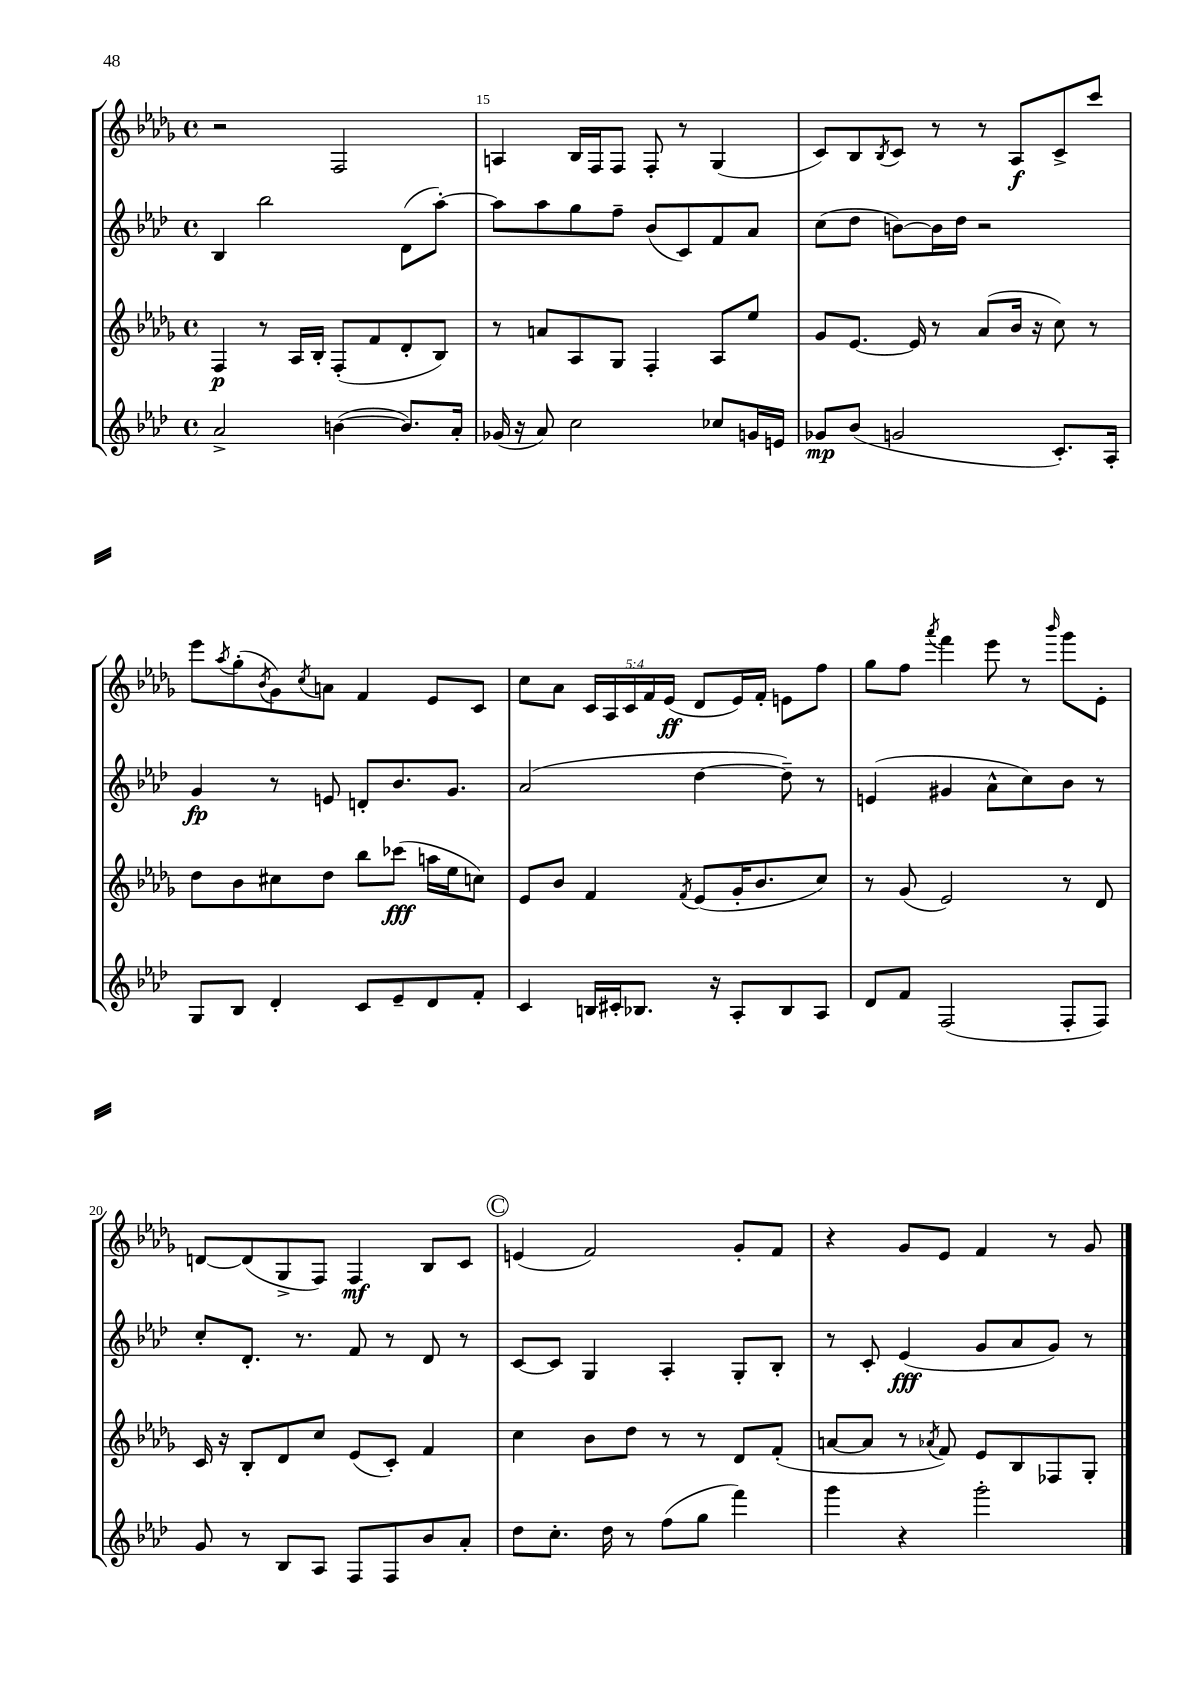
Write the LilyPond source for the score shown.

<<
\new StaffGroup <<
\new Staff = "s0" {
    \clef treble \key des \major \defaultTimeSignature \time 4/4 \override Staff.TupletNumber.text = #tuplet-number::calc-fraction-text
    r2 f2 |
    a4 bes16 f16 f8 f8-. r8 ges4( |
    c'8) bes8 \acciaccatura { bes8 } c'8 r8 r8 aes8\f c'8-> c'''8 |
    ees'''8 \acciaccatura { aes''8 } ges''8-.( \acciaccatura { bes'8 } ges'8) \acciaccatura { c''8 } a'8 f'4 ees'8 c'8 |
    c''8 aes'8 \tuplet 5/4 { c'16 aes16 c'16 f'16 ees'16\ff( } des'8 ees'16) f'16-. e'8 f''8 |
    ges''8 f''8 \acciaccatura { aes'''8 } f'''4 ees'''8 r8 \grace { bes'''16 } ges'''8 ees'8-. |
    d'8~ d'8( ges8-> f8) f4\mf bes8 c'8 |
    \mark \markup { \circle "C" } e'4( f'2) ges'8-. f'8 |
    r4 ges'8 ees'8 f'4 r8 ges'8 \bar "|." |
}
\new Staff = "s1" {
    \clef treble \key aes \major \defaultTimeSignature \time 4/4
    bes4 bes''2 des'8( aes''8~-.) |
    aes''8 aes''8 g''8 f''8-- bes'8( c'8) f'8 aes'8 |
    c''8( des''8 b'8~) b'16 des''16 r2 |
    g'4\fp r8 e'8 d'8-. bes'8. g'8. |
    aes'2( des''4~ des''8--) r8 |
    e'4( gis'4 aes'8-^ c''8) bes'8 r8 |
    c''8-. des'8.-. r8. f'8 r8 des'8 r8 |
    \mark \markup { \circle "C" } c'8~ c'8 g4 aes4-. g8-. bes8-. |
    r8 c'8-. ees'4\fff( g'8 aes'8 g'8) r8 \bar "|." |
}
\new Staff = "s2" {
    \clef treble \key des \major \defaultTimeSignature \time 4/4
    f4\p r8 aes16 bes16-. f8-.( f'8 des'8-. bes8) |
    r8 a'8 aes8 ges8 f4-. aes8 ees''8 |
    ges'8 ees'8.~ ees'16 r8 aes'8( bes'16 r16 c''8) r8 |
    des''8 bes'8 cis''8 des''8 bes''8 ces'''8\fff( a''16 ees''16 c''8) |
    ees'8 bes'8 f'4 \acciaccatura { f'8 } ees'8( ges'16-. bes'8. c''8) |
    r8 ges'8( ees'2) r8 des'8 |
    c'16 r16 bes8-. des'8 c''8 ees'8( c'8-.) f'4 |
    \mark \markup { \circle "C" } c''4 bes'8 des''8 r8 r8 des'8 f'8-.( |
    a'8~ a'8 r8 \acciaccatura { aes'8 } f'8) ees'8 bes8 fes8 ges8-. \bar "|." |
}
\new Staff = "s3" {
    \clef treble \key aes \major \defaultTimeSignature \time 4/4
    aes'2-> b'4~( b'8.) aes'16-. |
    ges'16( r16 aes'8) c''2 ces''8 g'16 e'16 |
    ges'8\mp bes'8( g'2 c'8.-.) aes16-. |
    g8 bes8 des'4-. c'8 ees'8-- des'8 f'8-. |
    c'4 b16 cis'16-. bes8. r16 aes8-. bes8 aes8 |
    des'8 f'8 f2( f8-. f8) |
    g'8 r8 bes8 aes8 f8 f8 bes'8 aes'8-. |
    \mark \markup { \circle "C" } des''8 c''8.-. des''16 r8 f''8( g''8 f'''4) |
    g'''4 r4 g'''2-. \bar "|." |
}
>>
>>
\layout { \context { \Score currentBarNumber = #14 \override BarNumber.break-visibility = ##(#f #t #t) barNumberVisibility = #(every-nth-bar-number-visible 5) } }
